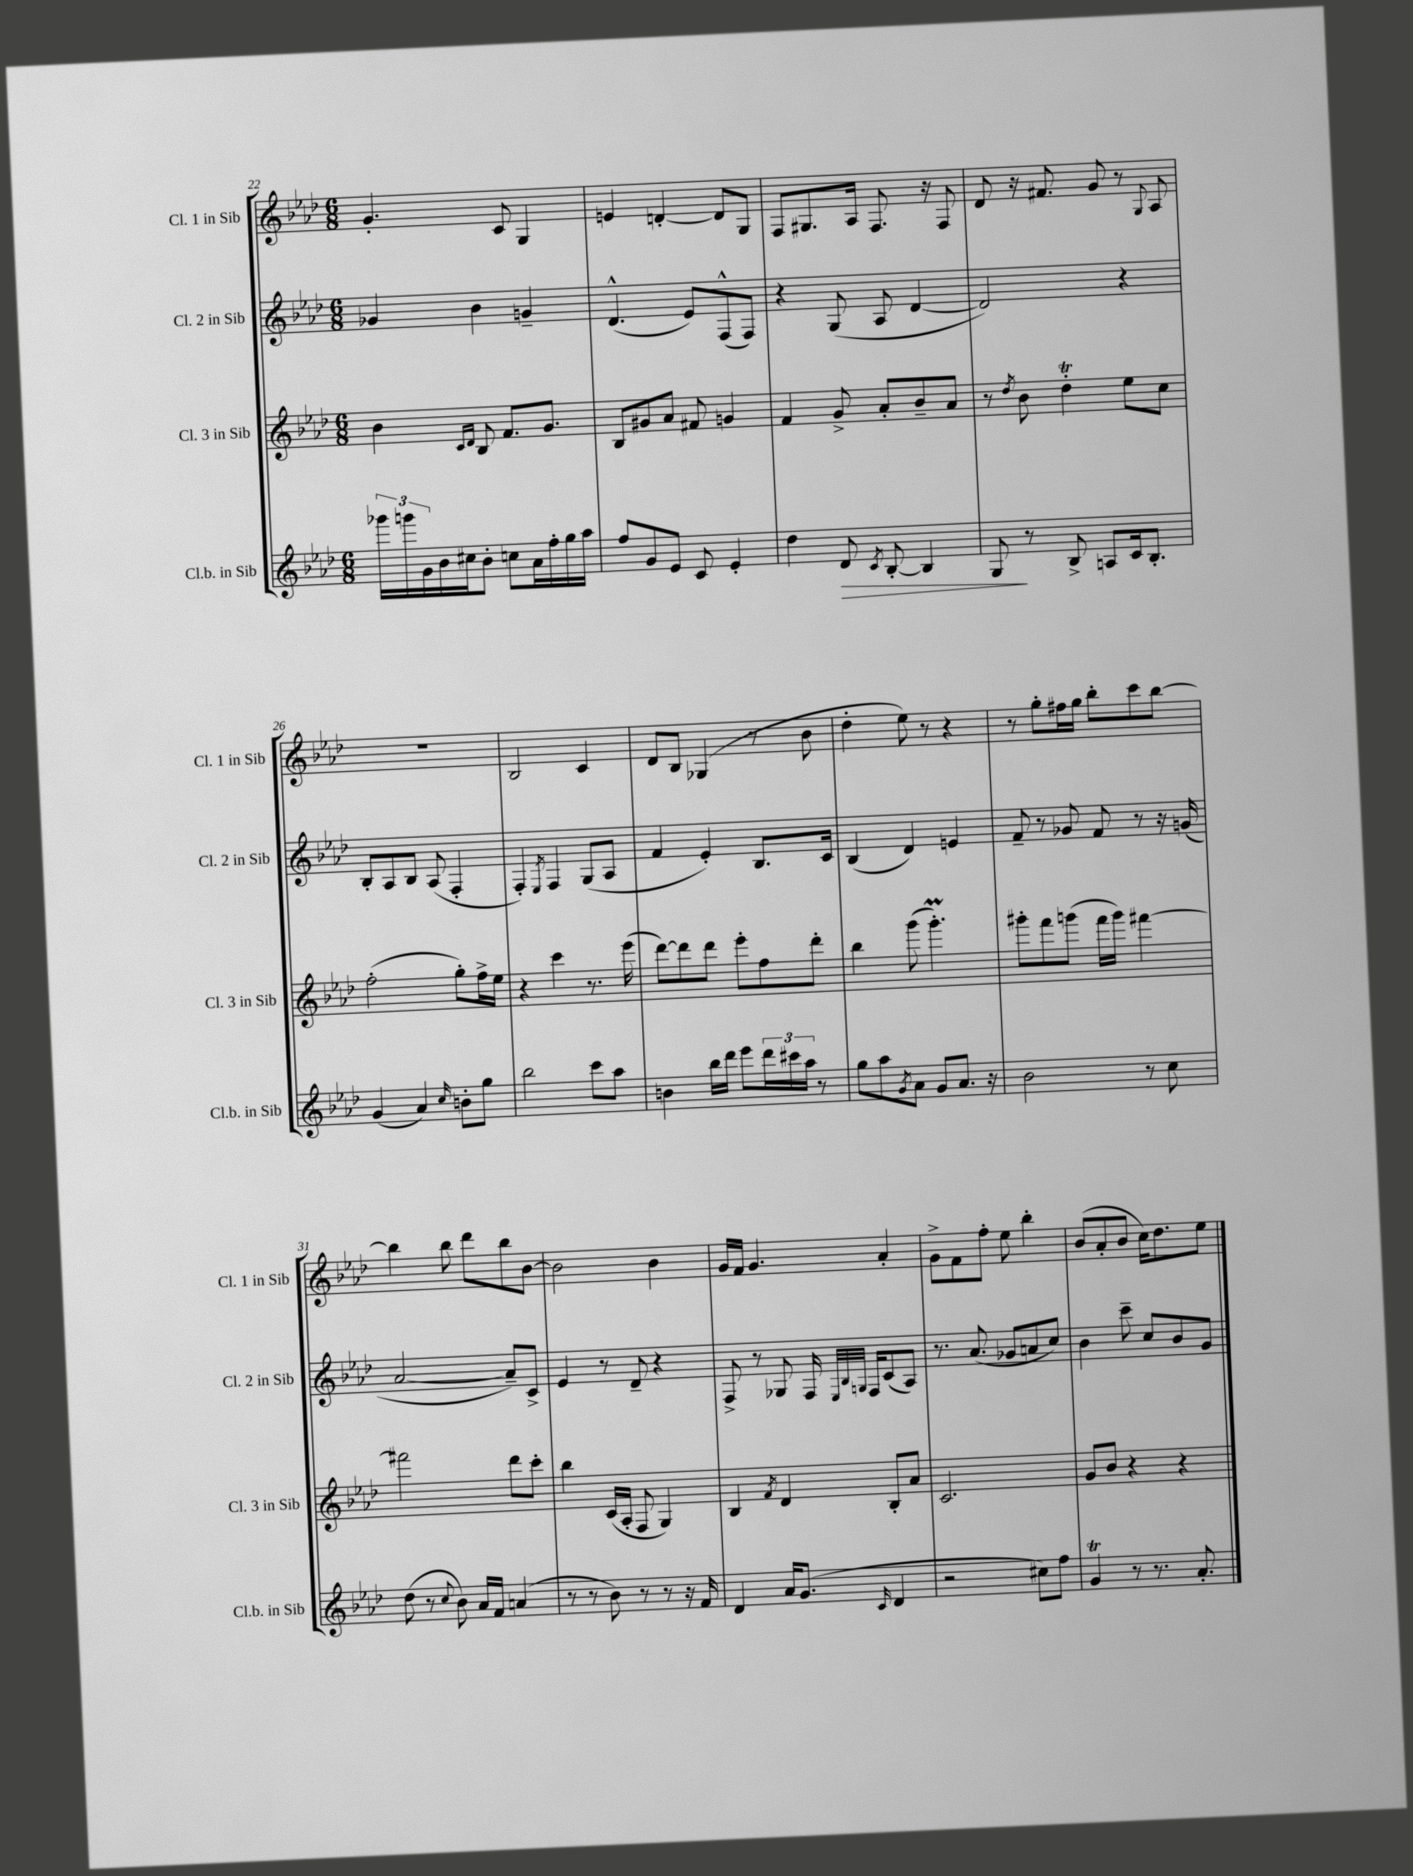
<<
\new StaffGroup <<
\new Staff = "s0" \with { instrumentName = "Cl. 1 in Sib" shortInstrumentName = "Cl. 1 in Sib" } {
    \clef treble \key aes \major \numericTimeSignature \time 6/8
    g'4.-. c'8 g4 |
    e'4 d'4~-. d'8 g8 |
    f8 gis8. aes16 f8. r16 f8 |
    des'8 r16 fis'8. g'8 r8 \appoggiatura { g8 } aes8 |
    r2. |
    bes2 c'4 |
    des'8 bes8 ges4( r8 bes'8 |
    des''4-. ees''8) r8 r4 |
    r8 g''8-. fis''16 g''16 bes''8-. c'''8 bes''8~ |
    bes''4 bes''8 des'''8 bes''8 bes'8~ |
    bes'2 bes'4 |
    g'16 f'16 g'4. aes'4-. |
    g'8-> f'8 f''8-. ees''8 bes''4-. |
    bes'8( aes'8-. bes'8 c''16) des''8. ees''8 \bar "|." |
}
\new Staff = "s1" \with { instrumentName = "Cl. 2 in Sib" shortInstrumentName = "Cl. 2 in Sib" } {
    \clef treble \key aes \major \numericTimeSignature \time 6/8
    ges'4 bes'4 g'4-- |
    des'4.-^( ees'8) f8-^( f8) |
    r4 g8( aes8 des'4~ |
    des'2) r4 |
    bes8-. aes8 bes8 aes8( f4-. |
    f4-.) \acciaccatura { ees8 } f4 g8( aes8 |
    f'4 ees'4-.) bes8. c'16 |
    bes4( des'4) e'4 |
    f'8-- r8 ges'8 f'8 r8 r16 g'16( |
    aes'2~ aes'8--) c'8-> |
    ees'4 r8 des'8-- r4 |
    f8-> r8 ges8 f16 \grace { ees32 bes32 g32 } f16 c'8( aes8) |
    r8. aes'8.( ges'8 a'8 c''8) |
    bes'4 c'''8-- c''8 bes'8 g'8 \bar "|." |
}
\new Staff = "s2" \with { instrumentName = "Cl. 3 in Sib" shortInstrumentName = "Cl. 3 in Sib" } {
    \clef treble \key aes \major \numericTimeSignature \time 6/8
    bes'4 \grace { c'16 des'16 } bes8 f'8. g'8. |
    bes8 gis'8 aes'8 fis'8 g'4 |
    f'4 g'8-> aes'8-. bes'8-- aes'8 |
    r8 \acciaccatura { des''8 } bes'8 des''4-.\trill ees''8 c''8 |
    f''2-.( g''8-.) f''16-> ees''16 |
    r4 c'''4 r8. ees'''16( |
    des'''8~) des'''8 des'''8 ees'''8-. f''8 des'''8-. |
    bes''4 g'''8( g'''4.-.\prall) |
    gis'''8-. f'''8 g'''8( f'''16 g'''16) fis'''4~ |
    fis'''2 des'''8 c'''8-. |
    bes''4 c'16( aes16-. f8 g4) |
    bes4 \acciaccatura { f'8 } des'4 bes8-. aes'8 |
    c'2. |
    g'8 bes'8 r4 r4 \bar "|." |
}
\new Staff = "s3" \with { instrumentName = "Cl.b. in Sib" shortInstrumentName = "Cl.b. in Sib" } {
    \clef treble \key aes \major \numericTimeSignature \time 6/8
    \tuplet 3/2 { ges'''16 g'''16 g'16 } bes'16 cis''16 bes'8-. c''8 aes'16 f''16-. g''16 aes''16 |
    f''8 g'8 ees'8 c'8 ees'4-. |
    des''4 des'8\> \acciaccatura { c'8 } bes8~-. bes4 |
    g8\! r8 bes8-> a8 c'16 bes8.-. |
    g'4( aes'4) \grace { c''16 } b'8-. g''8 |
    bes''2 c'''8 aes''8 |
    b'4 bes''16 des'''16 ees'''8 \tuplet 3/2 { des'''16 cis'''16 aes''16 } r8 |
    g''8 aes''8 \acciaccatura { g'8 } aes'8 g'8 aes'8. r16 |
    bes'2 r8 c''8 |
    des''8( r8 \appoggiatura { c''8 } bes'8) aes'16 f'16 a'4( |
    r8 r8 bes'8) r8 r8 r16 f'16 |
    des'4 aes'16 g'8.( \grace { c'16 } des'4 |
    r2 cis''8) f''8 |
    g'4\trill r8 r8. aes'8.-. \bar "|." |
}
>>
>>
\layout { \context { \Score currentBarNumber = #22 } }
